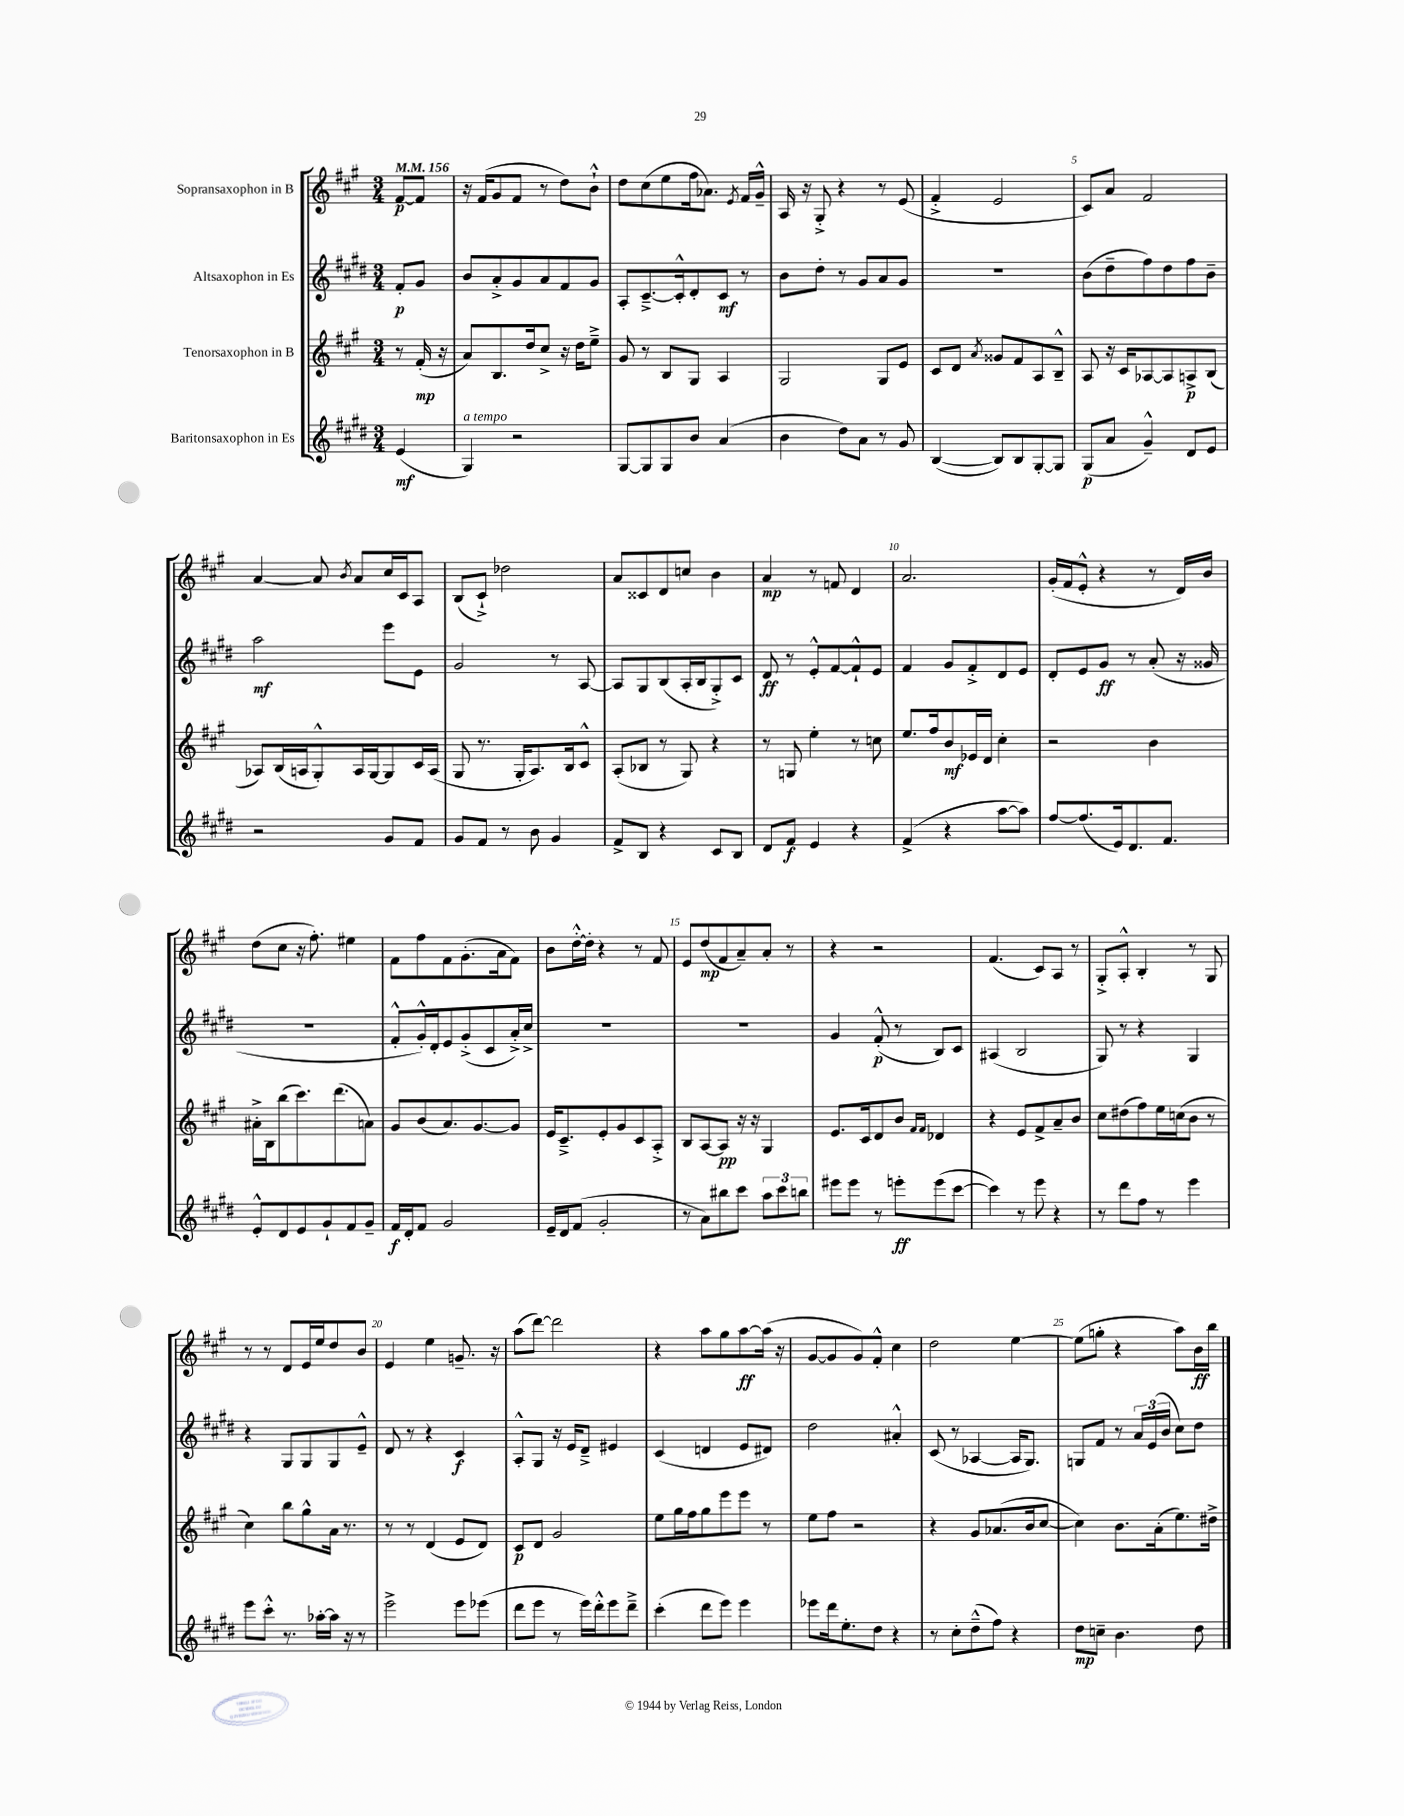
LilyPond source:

<<
\new StaffGroup <<
\new Staff = "s0" \with { instrumentName = "Sopransaxophon in B" } {
    \clef treble \key a \major \numericTimeSignature \time 3/4 \partial 4 \tempo 4 = 156
    \autoBeamOff fis'8[~\p fis'8] |
    r16 fis'16[( gis'8 fis'8] r8 d''8[) b'8]-!-^ |
    d''8[ cis''8( e''8 fis''16 aes'8.]) \acciaccatura { e'8 } fis'16[ gis'16]---^ |
    a16 r16 gis8-.-> r4 r8 e'8( |
    fis'4-.-> e'2 |
    cis'8[) a'8] fis'2 |
    a'4~ a'8 \acciaccatura { b'8 } a'8[ cis''16 cis'16 a8] |
    b8[( cis'8]-!->) des''2 |
    a'8[ cisis'8 d'8 c''8] b'4 |
    a'4\mp r8 f'8 d'4 |
    a'2. |
    gis'16[-.( fis'16 e'8]-.-^ r4 r8 d'16[) b'16] |
    d''8[( cis''8] r16 fis''8.-.) eis''4 |
    fis'8[ fis''8 fis'8 gis'8.-.( a'16 fis'8]) |
    b'8[ d''16~-.-^ d''16]-. r4 r8 fis'8 |
    e'8[ d''8\mp( fis'8 a'8--) a'8]-. r8 |
    r4 r2 |
    fis'4.( cis'8[) a8] r8 |
    gis8[-.-> a8]-.-^ b4-. r8 gis8 |
    r8 r8 d'8[ e'16 e''16 d''8 b'8] |
    e'4 e''4 g'8.-- r16 |
    a''8[( d'''8]~) d'''2 |
    r4 a''8[ gis''8 a''8~\ff a''16]( r16 |
    gis'8[~ gis'8 gis'8) fis'8]-.-^ cis''4 |
    d''2 e''4~ |
    e''8[( g''8]-. r4 a''8[) b'16\ff b''16] \bar "|." |
}
\new Staff = "s1" \with { instrumentName = "Altsaxophon in Es" } {
    \clef treble \key e \major \numericTimeSignature \time 3/4 \partial 4
    \autoBeamOff fis'8[-.\p gis'8] |
    b'8[ a'8-.-> gis'8 a'8 fis'8 gis'8] |
    a8[-. cis'8.~---> cis'16-.-^ dis'8-. cis'8]\mf r8 |
    b'8[ dis''8]-. r8 gis'8[ a'8 gis'8] |
    R2. |
    b'8[( dis''8-- fis''8) dis''8 fis''8 b'8]-- |
    a''2\mf e'''8[ e'8] |
    gis'2 r8 a8~ |
    a8[ gis8 b8( a16-. b16 gis8-.->) cis'8] |
    dis'8\ff r8 e'8[-.-^ fis'8~ fis'8-!-^ e'8] |
    fis'4 gis'8[ fis'8-.-> dis'8 e'8] |
    dis'8[-. e'8 gis'8]\ff r8 a'8-.( r16 gisis'16 |
    R2. |
    fis'8[-.-^ gis'16-.-^) dis'16-. e'8 gis'8-.->( cis'8 a'16-.->) cis''16]-> |
    R2. |
    R2. |
    gis'4 fis'8-.-^\p( r8 b8[) cis'8] |
    ais4( b2 |
    gis8) r8 r4 gis4 |
    r4 gis8[ gis8 gis8 e'8]---^ |
    dis'8 r8 r4 cis'4\f |
    a8[-.-^ gis8] r16 e'16[ dis'8]---> eis'4 |
    cis'4( d'4 e'8[ dis'8]) |
    dis''2 ais'4-.-^ |
    cis'8( r8 aes4~ aes16[ gis8.]) |
    g8[ fis'8] r8 \tuplet 3/2 { a'16[ e'16( b'16] } cis''8[) dis''8] \bar "|." |
}
\new Staff = "s2" \with { instrumentName = "Tenorsaxophon in B" } {
    \clef treble \key a \major \numericTimeSignature \time 3/4 \partial 4
    \autoBeamOff r8 fis'16-.\mp( r16 |
    a'8[) b8. d''16 cis''8]-> r16 d''16[ e''8]---> |
    gis'8 r8 b8[ gis8] a4 |
    gis2 gis8[ e'8] |
    cis'8[ d'8] \acciaccatura { a'8 } gisis'8[ fis'8 a8 b8]---^ |
    a8 r16 cis'16[ aes8~ aes8 a8->\p b8]( |
    aes8[) b16( a16 gis8-.-^) a16 gis16~ gis8 cis'16 a16]( |
    gis8 r8. gis16[-. a8.) b16 cis'8]-^ |
    a8[-.( bes8] r8 gis8) r4 |
    r8 g8 e''4-. r8 c''8 |
    e''8.[ fis''16 b'8\mf ees'16 d'16] cis''4-. |
    r2 b'4 |
    ais'16[-.-> b16 b''8( cis'''8.) d'''8.( a'8]) |
    gis'8[ b'8( a'8.) gis'8.~ gis'8] |
    e'16[ cis'8.---> e'8-. gis'8 cis'8 a8]-.-> |
    b8[ a8~ a8]\pp r16 r16 gis4 |
    e'8.[ cis'16 d'8 b'8] \grace { fis'16[ fis'16] } des'4 |
    r4 e'8[ fis'8-> a'8-- b'8] |
    cis''8[ dis''8( fis''8) e''16 c''16( b'8] r8 |
    cis''4) b''8[ gis''8-^ a'16] r8. |
    r8 r8 d'4( e'8[ d'8]) |
    cis'8[\p d'8] gis'2 |
    e''8[ gis''16 fis''16 gis''8 e'''8 e'''8] r8 |
    e''8[ fis''8] r2 |
    r4 gis'8[ aes'8.( b'16 cis''8]~ |
    cis''4) b'8.[ a'16-.( e''8.) dis''16]-> \bar "|." |
}
\new Staff = "s3" \with { instrumentName = "Baritonsaxophon in Es" } {
    \clef treble \key e \major \numericTimeSignature \time 3/4 \partial 4
    \autoBeamOff e'4\mf( |
    gis4^\markup { \italic "a tempo" }) r2 |
    gis8[~ gis8 gis8 b'8] a'4( |
    b'4 dis''8[) a'8] r8 gis'8 |
    b4~( b8[) b8 gis8~-. gis8] |
    gis8[\p( a'8] gis'4---^) dis'8[ e'8] |
    r2 gis'8[ fis'8] |
    gis'8[ fis'8] r8 b'8 gis'4 |
    fis'8[-> b8] r4 cis'8[ b8] |
    dis'8[ fis'8]\f e'4 r4 |
    fis'4->( r4 a''8[~ a''8]) |
    fis''8[~ fis''8.( e'16) dis'8. fis'8.] |
    e'8[-.-^ dis'8 e'8 gis'8-! fis'8 gis'8]-- |
    fis'16[\f dis'16-. fis'8] gis'2 |
    e'16[-- dis'16 fis'8]( gis'2-. |
    r8 a'8[) bis''8 cis'''8] \tuplet 3/2 { a''8[ cis'''8 b''8] } |
    eis'''8[ eis'''8] r8 e'''8[-.\ff e'''8( cis'''8]~ |
    cis'''4) r8 e'''8 r4 |
    r8 dis'''8[ fis''8] r8 e'''4 |
    e'''8[ cis'''8]-.-^ r8. aes''16[~-. aes''16] r16 r8 |
    e'''2-> e'''8[ ees'''8]( |
    dis'''8[ e'''8] r8 e'''16[) dis'''16-.-^ e'''8 dis'''8]---> |
    cis'''4-.( dis'''8[ e'''8]) e'''4 |
    ees'''8[ dis'''16 e''8.-. dis''8] r4 |
    r8 cis''8[-. dis''8---^( fis''8]) r4 |
    dis''8[\mp c''8]-- b'4. dis''8 \bar "|." |
}
>>
>>
\layout { \context { \Score \override BarNumber.break-visibility = ##(#f #t #t) barNumberVisibility = #(every-nth-bar-number-visible 5) } }
